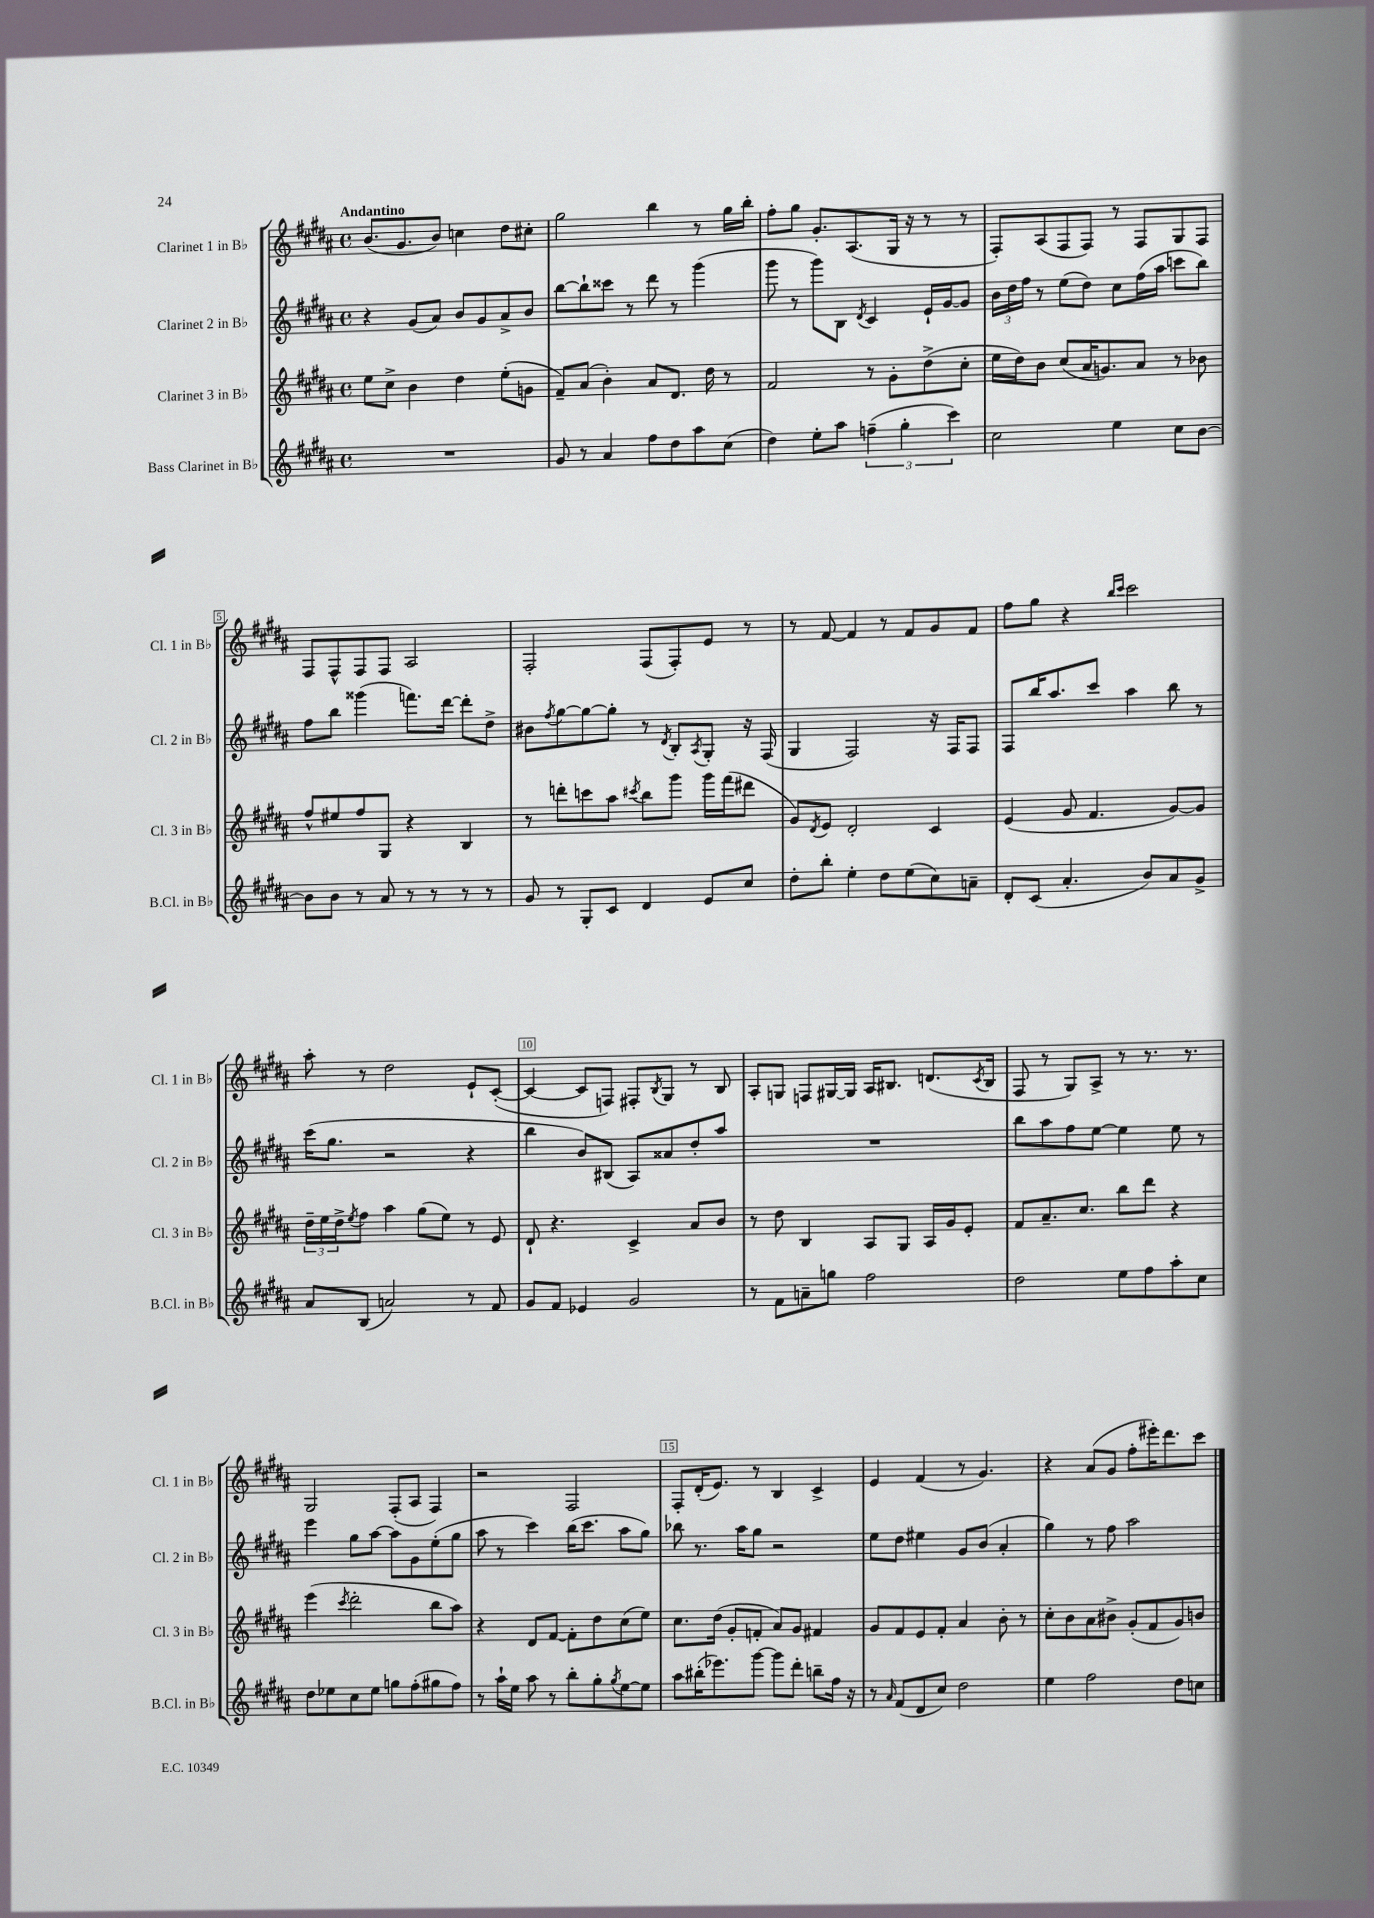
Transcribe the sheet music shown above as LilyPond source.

<<
\new StaffGroup <<
\new Staff = "s0" \with { instrumentName = "Clarinet 1 in Bb" shortInstrumentName = "Cl. 1 in Bb" } {
    \clef treble \key b \major \defaultTimeSignature \time 4/4 \tempo "Andantino"
    b'8.( gis'8. b'8) c''4 dis''8 cis''8-. |
    gis''2 b''4 r8 gis''16 b''16-. |
    fis''8-. gis''8 gis'8.-. ais8.( gis16 r16 r8 r8 |
    fis8-.) ais8( fis8 fis8) r8 fis8 gis8 fis8 |
    fis8 fis8-^ fis8 fis8 ais2 |
    fis2-. fis8( fis8-.) e'8 r8 |
    r8 fis'8~ fis'4 r8 fis'8 gis'8 fis'8 |
    fis''8 gis''8 r4 \grace { b''16 cis'''16 } cis'''2 |
    ais''8-. r8 dis''2 e'8-! cis'8~-.( |
    cis'4~ cis'8 f8) fis8-. \acciaccatura { b8 } gis8 r8 b8 |
    ais8-. g8 f8 gis16~ gis16 ais16 bis8. d'8.( \acciaccatura { cis'8 } bis16 |
    fis8 r8 gis8) ais8-> r8 r8. r8. |
    gis2 fis8-.( ais8 fis4) |
    r2 fis2 |
    fis8-. dis'16-.( e'8.) r8 b4 cis'4-> |
    e'4 fis'4( r8 gis'4.) |
    r4 ais'8( gis'8 fis''8-. eis'''16-.) dis'''8. cis'''8 \bar "|." |
}
\new Staff = "s1" \with { instrumentName = "Clarinet 2 in Bb" shortInstrumentName = "Cl. 2 in Bb" } {
    \clef treble \key b \major \defaultTimeSignature \time 4/4
    r4 gis'8( ais'8) b'8 gis'8 ais'8-> b'8 |
    b''8~ b''8-! cisis'''8 r8 dis'''8 r8 gis'''4( |
    gis'''8 r8 gis'''8) b8 \acciaccatura { dis'8 } cis'4 e'16-! gis'16~ gis'8 |
    \tuplet 3/2 { b'16 dis''16 fis''16 } r8 e''8( dis''8) cis''8 fis''16( ais''16 c'''8 b''8) |
    fis''8 b''8 gisis'''4( f'''8.) dis'''16~ dis'''8-. dis''8-> |
    bis'8 \acciaccatura { fis''8 } gis''8~ gis''8~ gis''8-. r8 \acciaccatura { dis'8 } b8-. \acciaccatura { ais8 } gis8-. r16 fis16( |
    gis4 fis2) r16 fis16 fis8 |
    fis8 b''16 ais''8. cis'''8 ais''4 b''8 r8 |
    cis'''16( gis''8. r2 r4 |
    b''4 b'8) bis8( ais8) aisis'8 dis''8-. ais''8 |
    R1 |
    b''8 ais''8 fis''8 e''8~ e''4 e''8 r8 |
    e'''4 gis''8 ais''8~ ais''8 gis'8 e''8-.( gis''8 |
    ais''8 r8 cis'''4) b''16( cis'''8. ais''8 gis''8) |
    bes''8 r8. ais''16 gis''8 r2 |
    e''8 dis''8 eis''4 gis'8 b'8( ais'4-. |
    gis''4) r8 fis''8 ais''2 \bar "|." |
}
\new Staff = "s2" \with { instrumentName = "Clarinet 3 in Bb" shortInstrumentName = "Cl. 3 in Bb" } {
    \clef treble \key b \major \defaultTimeSignature \time 4/4
    e''8 cis''8-> b'4 dis''4 e''8-.( g'8 |
    fis'8--) ais'8( b'4-.) ais'8 dis'8. dis''16 r8 |
    fis'2 r8 gis'8-. dis''8->( cis''8-. |
    e''16 dis''16) b'8 cis''8( ais'16 g'8.) ais'8 r8 bes'8 |
    fis''8-^ eis''8 fis''8 gis8 r4 b4 |
    r8 d'''8-. c'''8 ais''8 \acciaccatura { cis'''8 } b''8 gis'''8 gis'''16 fis'''16( dis'''8 |
    gis'8) \acciaccatura { dis'8 } e'8 dis'2-. cis'4 |
    e'4( gis'8 fis'4. gis'8~) gis'8 |
    \tuplet 3/2 { dis''16-- e''16 dis''16-> } \acciaccatura { e''8 } fis''8 ais''4 gis''8( e''8) r8 e'8 |
    dis'8-! r4. cis'4-> ais'8 b'8 |
    r8 dis''8 b4 ais8 gis8 ais16 gis'16 e'8-. |
    fis'8 ais'8.-- cis''8. b''8 dis'''8 r4 |
    e'''4( \acciaccatura { cis'''8 } dis'''2-. b''8 ais''8) |
    r4 dis'8 fis'8~ fis'8-. dis''8 cis''8( e''8) |
    cis''8. dis''16( gis'8-. f'8-. ais'8) gis'8 fis'4 |
    gis'8 fis'8 e'8 fis'8-. ais'4 b'8-. r8 |
    cis''8-. b'8 ais'8 bis'8-> gis'8-.( fis'8 gis'8) b'8 \bar "|." |
}
\new Staff = "s3" \with { instrumentName = "Bass Clarinet in Bb" shortInstrumentName = "B.Cl. in Bb" } {
    \clef treble \key b \major \defaultTimeSignature \time 4/4
    R1 |
    gis'8 r8 ais'4 fis''8 dis''8 ais''8 cis''8( |
    dis''4) e''8-. ais''8 \tuplet 3/2 { f''4--( gis''4-. cis'''4) } |
    cis''2 e''4 cis''8 b'8~ |
    b'8 b'8 r8 ais'8 r8 r8 r8 r8 |
    gis'8 r8 gis8-. cis'8 dis'4 e'8 cis''8 |
    dis''8-. b''8-. e''4-. dis''8 e''8( cis''8) a'8-- |
    dis'8-. cis'8( ais'4.-. b'8) ais'8 gis'8-> |
    ais'8 b8( a'2) r8 fis'8 |
    gis'8 fis'8 ees'4 gis'2 |
    r8 fis'8 a'8-- g''8 fis''2 |
    dis''2 e''8 fis''8 ais''8-. cis''8 |
    dis''8 ees''8 cis''8 ees''8 g''8 fis''8-.( gis''8 fis''8) |
    r8 ais''16-! e''16 ais''8 r8 b''8-. gis''8-. \acciaccatura { gis''8 } e''8~ e''8 |
    ais''8 bis''16-.( ees'''8.) gis'''8~ gis'''8 dis'''8-. b''8-- fis''16 r16 |
    r8 \grace { ais'16 } fis'8( dis'8 cis''8) dis''2 |
    e''4 fis''2 dis''8 c''8 \bar "|." |
}
>>
>>
\layout { \context { \Score \override BarNumber.break-visibility = ##(#f #t #t) barNumberVisibility = #(every-nth-bar-number-visible 5) \override BarNumber.stencil = #(make-stencil-boxer 0.1 0.3 ly:text-interface::print) } }
